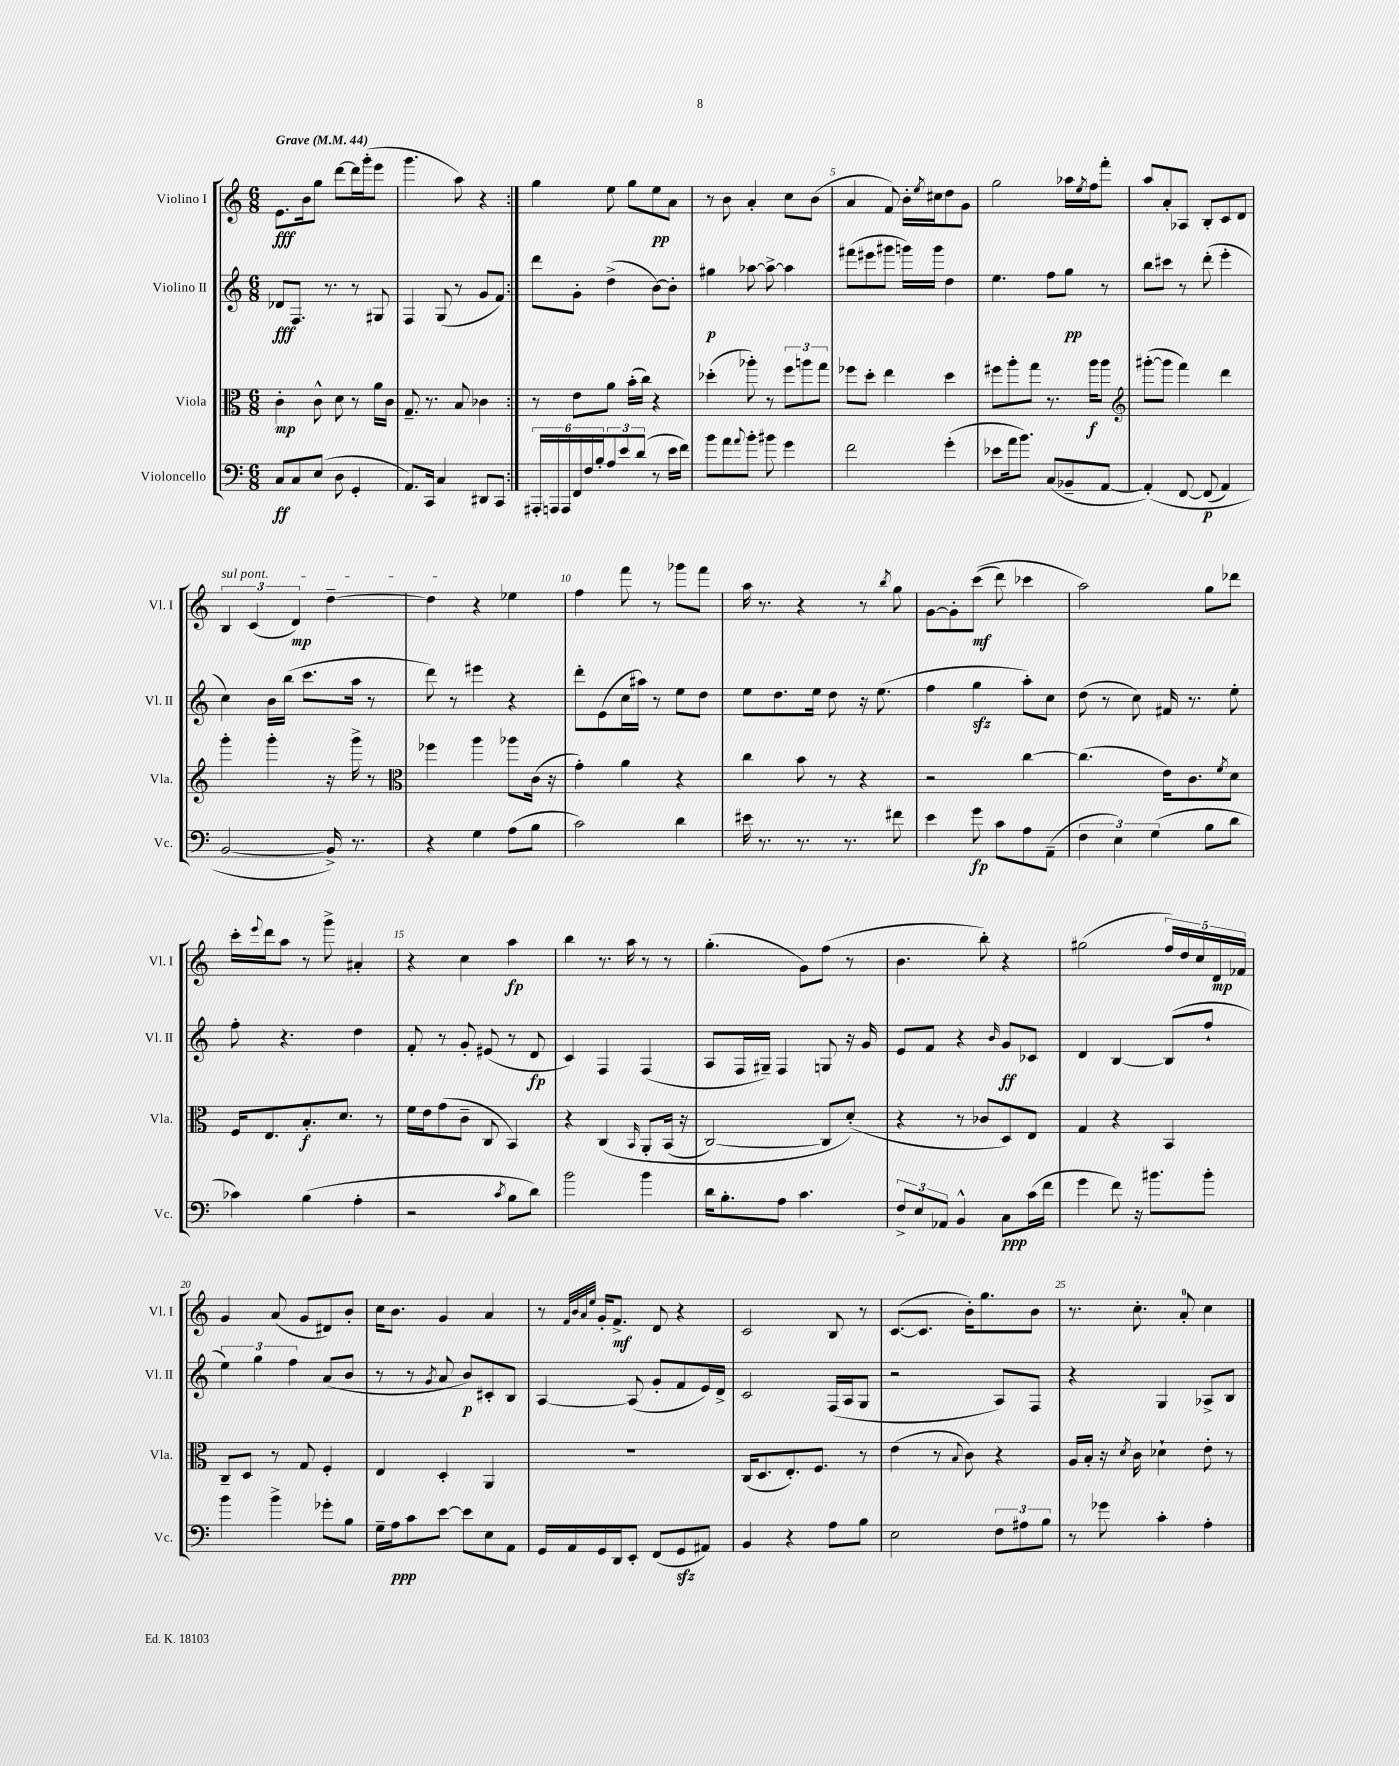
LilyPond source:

<<
\new StaffGroup <<
\new Staff = "s0" \with { instrumentName = "Violino I" shortInstrumentName = "Vl. I" } {
    \clef treble \key c \major \numericTimeSignature \time 6/8 \tempo "Grave" 4 = 44
    \repeat volta 2 { e'8.\fff b'16 g''8 d'''8~ d'''16 g'''16-.( e'''8 |
    g'''4. a''8) r4 | }
    g''4 e''8 g''8 e''8\pp a'8 |
    r8 b'8 a'4-. c''8 b'8( |
    a'4 f'8) b'16-. \acciaccatura { e''8 } cis''16 d''8 g'8 |
    g''2 aes''16 \acciaccatura { e''8 } f''16 f'''8-. |
    a''8 a'8-. aes8 b8-. c'8 d'8 |
    \tuplet 3/2 { \once \override TextSpanner.bound-details.left.text = \markup { \italic "sul pont." } b4\startTextSpan c'4( d'4\mp) } d''4~-- |
    d''4\stopTextSpan r4 ees''4 |
    f''4 f'''8 r8 ges'''8 f'''8 |
    a''16 r8. r4 r8 \acciaccatura { b''8 } g''8 |
    g'8~ g'8-. c'''8\mf(\( d'''8) ces'''4 |
    a''2\) g''8 des'''8 |
    c'''16-. \appoggiatura { e'''8 } d'''16 a''8 r8 g'''8-> ais'4-. |
    r4 c''4 a''4\fp |
    b''4 r8. a''16 r8 r8 |
    g''4.-.( g'8) f''8( r8 |
    b'4. b''8-.) r4 |
    gis''2( \tuplet 5/4 { f''16) d''16 c''16 d'16\mp fes'16 } |
    g'4 a'8( g'8 dis'8) b'8-. |
    c''16 b'8. g'4 a'4 |
    r8 \grace { f'32 b'32 a'32 e''32 } g'16-. f'8.->\mf d'8 r4 |
    c'2 b8 r8 |
    c'8.~( c'8. b'16-.) g''8. b'8 |
    r8. c''8.-. a'8-0-. c''4 \bar "|." |
}
\new Staff = "s1" \with { instrumentName = "Violino II" shortInstrumentName = "Vl. II" } {
    \clef treble \key c \major \numericTimeSignature \time 6/8
    \repeat volta 2 { des'8\fff f8. r8. r8 gis8 |
    f4 g8( r8 g'8 f'8) | }
    d'''8 g'8-. d''4->( b'8~) b'8-. |
    gis''4\p aes''8~ aes''8~-> aes''4 |
    fis'''8( eis'''8 gis'''8 g'''16) g'''16 d''4 |
    e''4. f''8 g''8\pp r8 |
    b''8 cis'''8 r8 d'''8-.( e'''4-. |
    c''4) b'16 b''16( c'''8. a''16 r8 |
    d'''8) r8 eis'''4 r4 |
    d'''8-. e'8( c''16 ais''16) r8 e''8 d''8 |
    e''8 d''8. e''16 d''8 r16 e''8.( |
    f''4 g''4\sfz a''8-.) c''8 |
    d''8( r8 c''8) fis'16 r8. e''8-. |
    f''8-. r4. d''4 |
    f'8-. r8 g'8-. eis'8( r8 d'8\fp |
    c'4) f4 f4( |
    a8 f16 gis16--) f4 g8 r16 g'16 |
    e'8 f'8 r4 \grace { b'16 } g'8\ff ces'8 |
    d'4 b4~ b8( f''8-! |
    \tuplet 3/2 { e''4) g''4 f''4 } a'8( b'8 |
    r8 r8 \acciaccatura { g'8 } a'8 b'8\p) cis'8-. b8 |
    a4~ a8( g'8-. f'8 e'16) d'16-> |
    c'2 f16( a16 g8 |
    r2 a8) f8 |
    r4 g4 aes8-> b8 \bar "|." |
}
\new Staff = "s2" \with { instrumentName = "Viola" shortInstrumentName = "Vla." } {
    \clef alto \key c \major \numericTimeSignature \time 6/8
    \repeat volta 2 { c'4-.\mp c'8-^ d'8 r8 a'16 c'16 |
    g8.-- r8. b8 ces'4 | }
    r8 e'8 a'8 b'16-.( c''16) r4 |
    des''4-.( aes''8-.) r8 \tuplet 3/2 { f''8 a''8 g''8 } |
    fes''8 d''8-. e''4 d''4 |
    fis''8 a''8-. g''8 r8. a''16\f a''8 |
    \clef treble gis'''8~-.( gis'''8 f'''4) d'''4 |
    g'''4-. g'''4-. r16 g'''16-> r8 |
    \clef alto fes''4 a''4 aes''8 c'16( r16 |
    g'4-.) a'4 r4 |
    c''4 b'8 r8 r4 |
    r2 c''4~ |
    c''4.( e'16) c'8. \acciaccatura { f'8 } d'8 |
    f16 e8. b8.-.\f d'8. r8 |
    f'16 e'16 g'8( c'8-- c8 b,4) |
    r4 c4\( \grace { b,16 } a,8-. b,16( r16 |
    c2~) c8 d'8-.(\) |
    r4 r8 ces'8 d8) e8 |
    g4 r4 b,4 |
    c8-- d8 r8 g8 f4-. |
    e4 d4-. a,4 |
    R2. |
    c16( d8. e8.-.) f8. r8 |
    e'4( r8 \appoggiatura { b8 } c'8) r4 |
    a16 b16-. r16 \acciaccatura { d'8 } c'16 des'4-! e'8-. r8 \bar "|." |
}
\new Staff = "s3" \with { instrumentName = "Violoncello" shortInstrumentName = "Vc." } {
    \clef bass \key c \major \numericTimeSignature \time 6/8
    \repeat volta 2 { c8\ff c8 e8( d8 g,4-. |
    a,8.) c,16 c4 dis,8 c,8 | }
    \tuplet 6/4 { ais,,16-. a,,16 a,,16 f,16 f16 b16-. } \tuplet 3/2 { a8 e'8 d'8( } r8 e'16 f'16) |
    b'8 a'8 \appoggiatura { a'8 } b'8-. bis'8 g'4 |
    f'2 g'4-.( |
    ees'8 a'16 b'8.) c8( bes,8-- a,8~ |
    a,4-.)\( f,8~ f,8\p( a,4) |
    b,2~ b,16->\) r8. |
    r4 g4 a8( b8 |
    c'2) d'4 |
    eis'16 r8. r8. r8. fis'8 |
    e'4 g'8\fp c'8 a8 a,8--( |
    \tuplet 3/2 { f4 e4) g4( } b8 d'8 |
    ces'4) b4( a4-. |
    r2 \acciaccatura { c'8 } b8 d'8) |
    b'2 b'4 |
    d'16 b8.-. a8 c'4. |
    \tuplet 3/2 { f8-> e8 aes,8 } b,4-^ c8\ppp c'16( f'16 |
    g'4 f'8) r16 bis'8. bis'8-. |
    b'4 b'4-> ges'8-. b8 |
    g16-- a16\ppp c'8 e'8~ e'8 e8 a,8 |
    g,16 a,16 g,16 d,16 e,8-. f,8( g,8\sfz ais,8) |
    b,4 r4 a8 b8 |
    e2 \tuplet 3/2 { f8 ais8 b8 } |
    r8 ges'8 c'4-. a4-. \bar "|." |
}
>>
>>
\layout { \context { \Score \override BarNumber.break-visibility = ##(#f #t #t) barNumberVisibility = #(every-nth-bar-number-visible 5) } }
